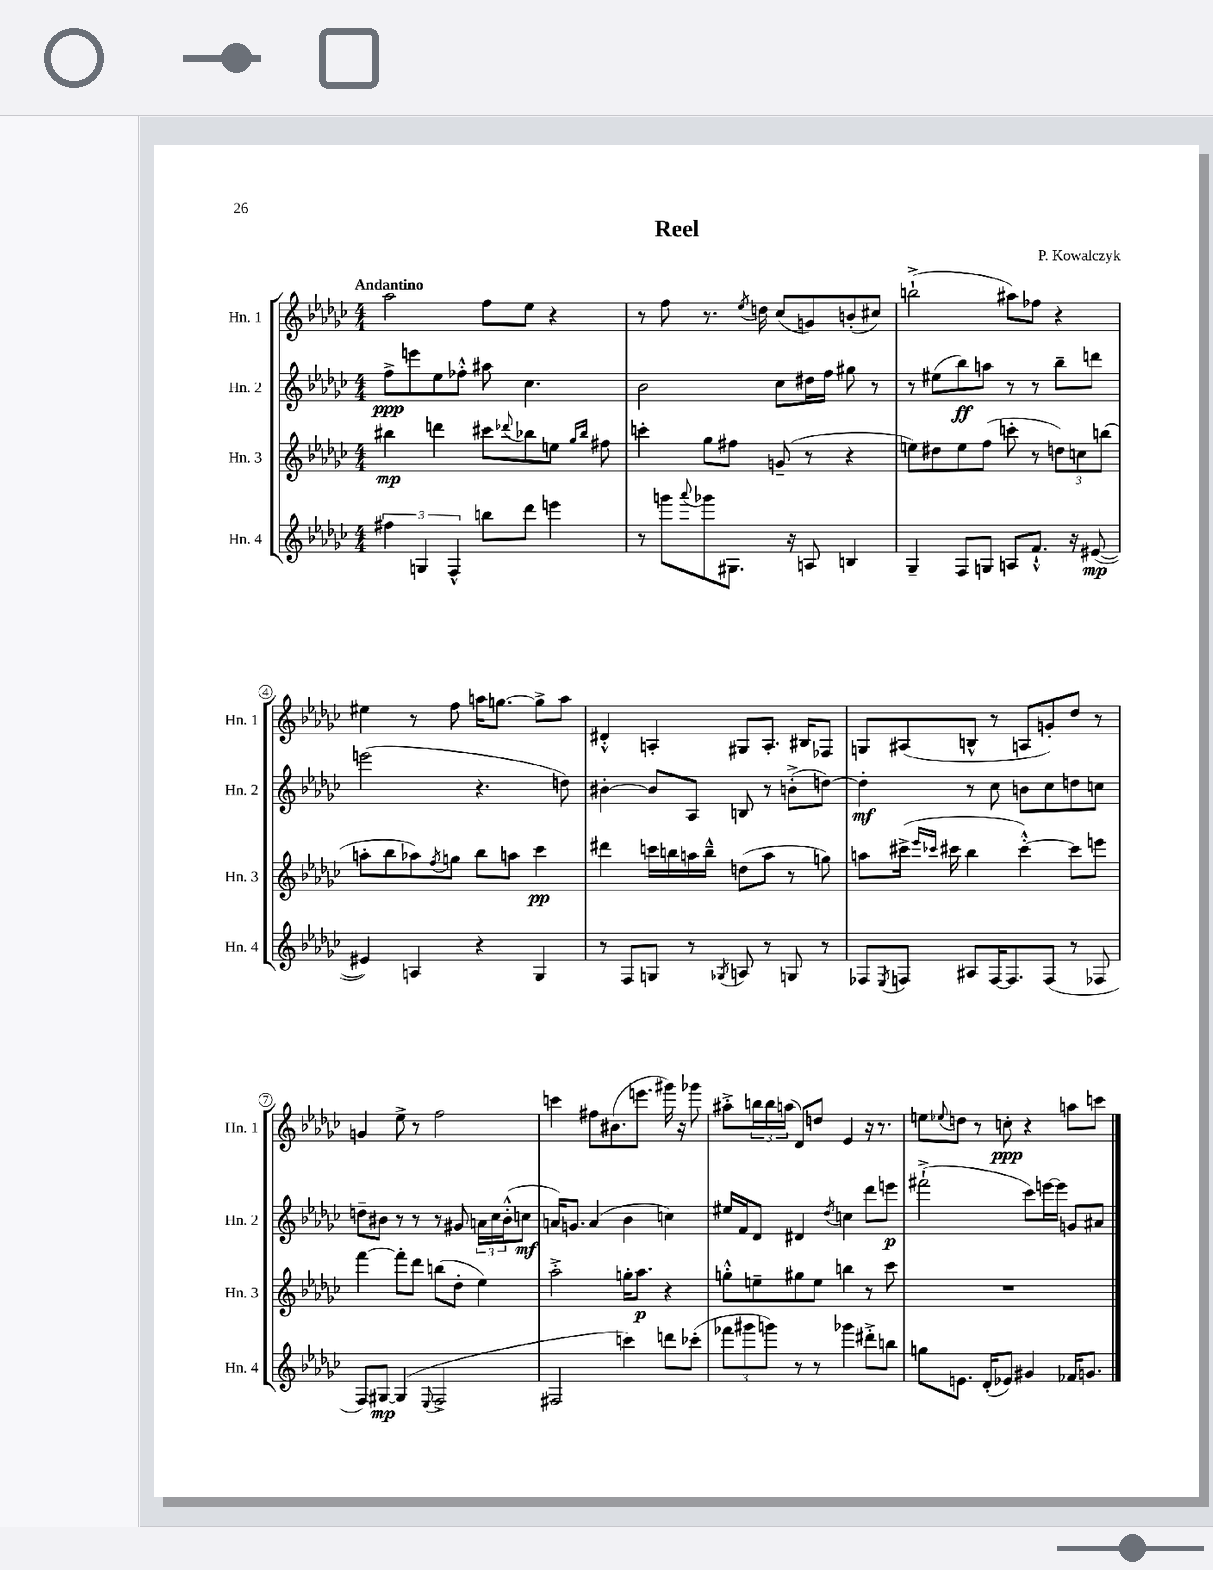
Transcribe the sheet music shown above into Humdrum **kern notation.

**kern	**kern	**kern	**kern
*staff4	*staff3	*staff2	*staff1
*clefG2	*clefG2	*clefG2	*clefG2
*k[b-e-a-d-g-c-]	*k[b-e-a-d-g-c-]	*k[b-e-a-d-g-c-]	*k[b-e-a-d-g-c-]
*M4/4	*M4/4	*M4/4	*M4/4
6ff#	4bb#	8ff^	2aa-
.	.	8eee	.
6G	.	.	.
.	4ddd	8ee-	.
6F^^	.	.	.
.	.	8ff-'^^	.
8bb	8ccc#	8aa#	8ff
.	8qqddd-	.	.
8ddd-	8bb-	4.cc-	8ee-
4eee	8ee	.	4r
.	16qqgg-	.	.
.	16qqbb-	.	.
.	8ff#	.	.
=	=	=	=
8r	4ccc'	2b-	8r
8ggg	.	.	8ff
8qqaaa-	.	.	.
8ggg-	8gg-	.	8.r
8.G#	8ff#	.	.
.	.	.	8qee-
.	.	.	16dd
.	(8g~	8cc-	(8cc-
16r	.	.	.
8A	8r	16dd#	8g)
.	.	16ff	.
4B	4r	8gg#	(8b'
.	.	8r	8cc#)
=	=	=	=
4G-~	8ee)	8r	(2bb`^
.	8dd#	(8ee#	.
8F	8ee	8bb-)	.
8G	(8ff	8aa	.
8A	8ccc'	8r	8aa#)
8.f`^^	8r	8r	8ff-
.	12dd)	8bb-~	4r
16r	.	.	.
.	12cc	.	.
([8e#	.	8ddd	.
.	(12bb	.	.
=	=	=	=
4e#])	8aa'	(2eee	4ee#
.	8bb-	.	.
4A	8aa-)	.	8r
.	8qff	.	.
.	8gg	.	8ff
4r	8bb-	4.r	16aa
.	.	.	[8.gg
.	8aa	.	.
4G-	4ccc-	.	8gg^]
.	.	8dd)	8aa
=	=	=	=
8r	4ddd#	[4b#'	4d#'^^
8F	.	.	.
8G	16ccc	8b#]	4A'
.	16bb	.	.
8r	16aa	8A-	.
.	16bb~^^	.	.
8qG-	.	.	.
8A	(8dd	8B	8G#
8r	8aa	8r	8.A'
8G	8r	(8b'^	.
.	.	.	16B#
8r	8gg)	[8dd)	8F-
=	=	=	=
8F-	8aa	4dd']	8G
8qE-	.	.	.
8F	(16ccc#^	.	(8A#
.	16qqeee-	.	.
.	16qqccc-	.	.
.	16ccc#	.	.
8A#	4bb-	8r	8B^^
[16F	.	8cc-	8r
8.F]	.	.	.
.	[4ccc#'^^)	8b	8A
(8F	.	8cc-	8g')
8r	8ccc#]	8dd	8dd-
8F-	8eee	8cc	8r
=	=	=	=
8F)	[4fff	8dd~	4g
[8G#	.	8b#	.
(4G#]	8fff']	8r	8ee-^
.	8ddd-	8r	8r
8qqE-	.	.	.
2F^	(8bb	8r	2ff
.	8dd-'	8g#	.
.	4ee-)	24a	.
.	.	24cc-	.
.	.	(24b#'^^	.
.	.	8cc	.
=	=	=	=
2F#	2aa-'^	16a)	4ccc
.	.	8.g	.
.	.	(4a	8ff#
.	.	.	(8.b#
4ccc)	16gg'	4b-	.
.	8.aa-	.	8.eee
8ddd	4r	4cc)	16ggg#)
.	.	.	16r
(8ccc-'	.	.	8ggg-
=	=	=	=
12fff-	8gg'^^	16ee#	8aa#'^
.	.	16f	.
12ggg#	.	.	.
.	8ee~	8d-	24bb
12ggg)	.	.	24bb
.	.	.	(24aa
8r	8gg#	4d#	8d-)
8r	8ee	.	8dd
.	.	8qdd-	.
4ggg-	4bb	4cc	4e-
8ddd#'^	8r	8ddd-	16r
.	.	.	8.r
8bb	8ccc-	8eee	.
=	=	=	=
8gg	1r	(2fff#`^	8ee
.	.	.	8qqee-
8.e	.	.	8dd
.	.	.	8r
(16d-'	.	.	.
8e-)	.	.	8cc'
4g#	.	8ccc-)	4r
.	.	[16eee	.
.	.	16eee]	.
16f-	.	8g	8aa
8.g	.	.	.
.	.	8a#	8ccc
==	==	==	==
*-	*-	*-	*-
